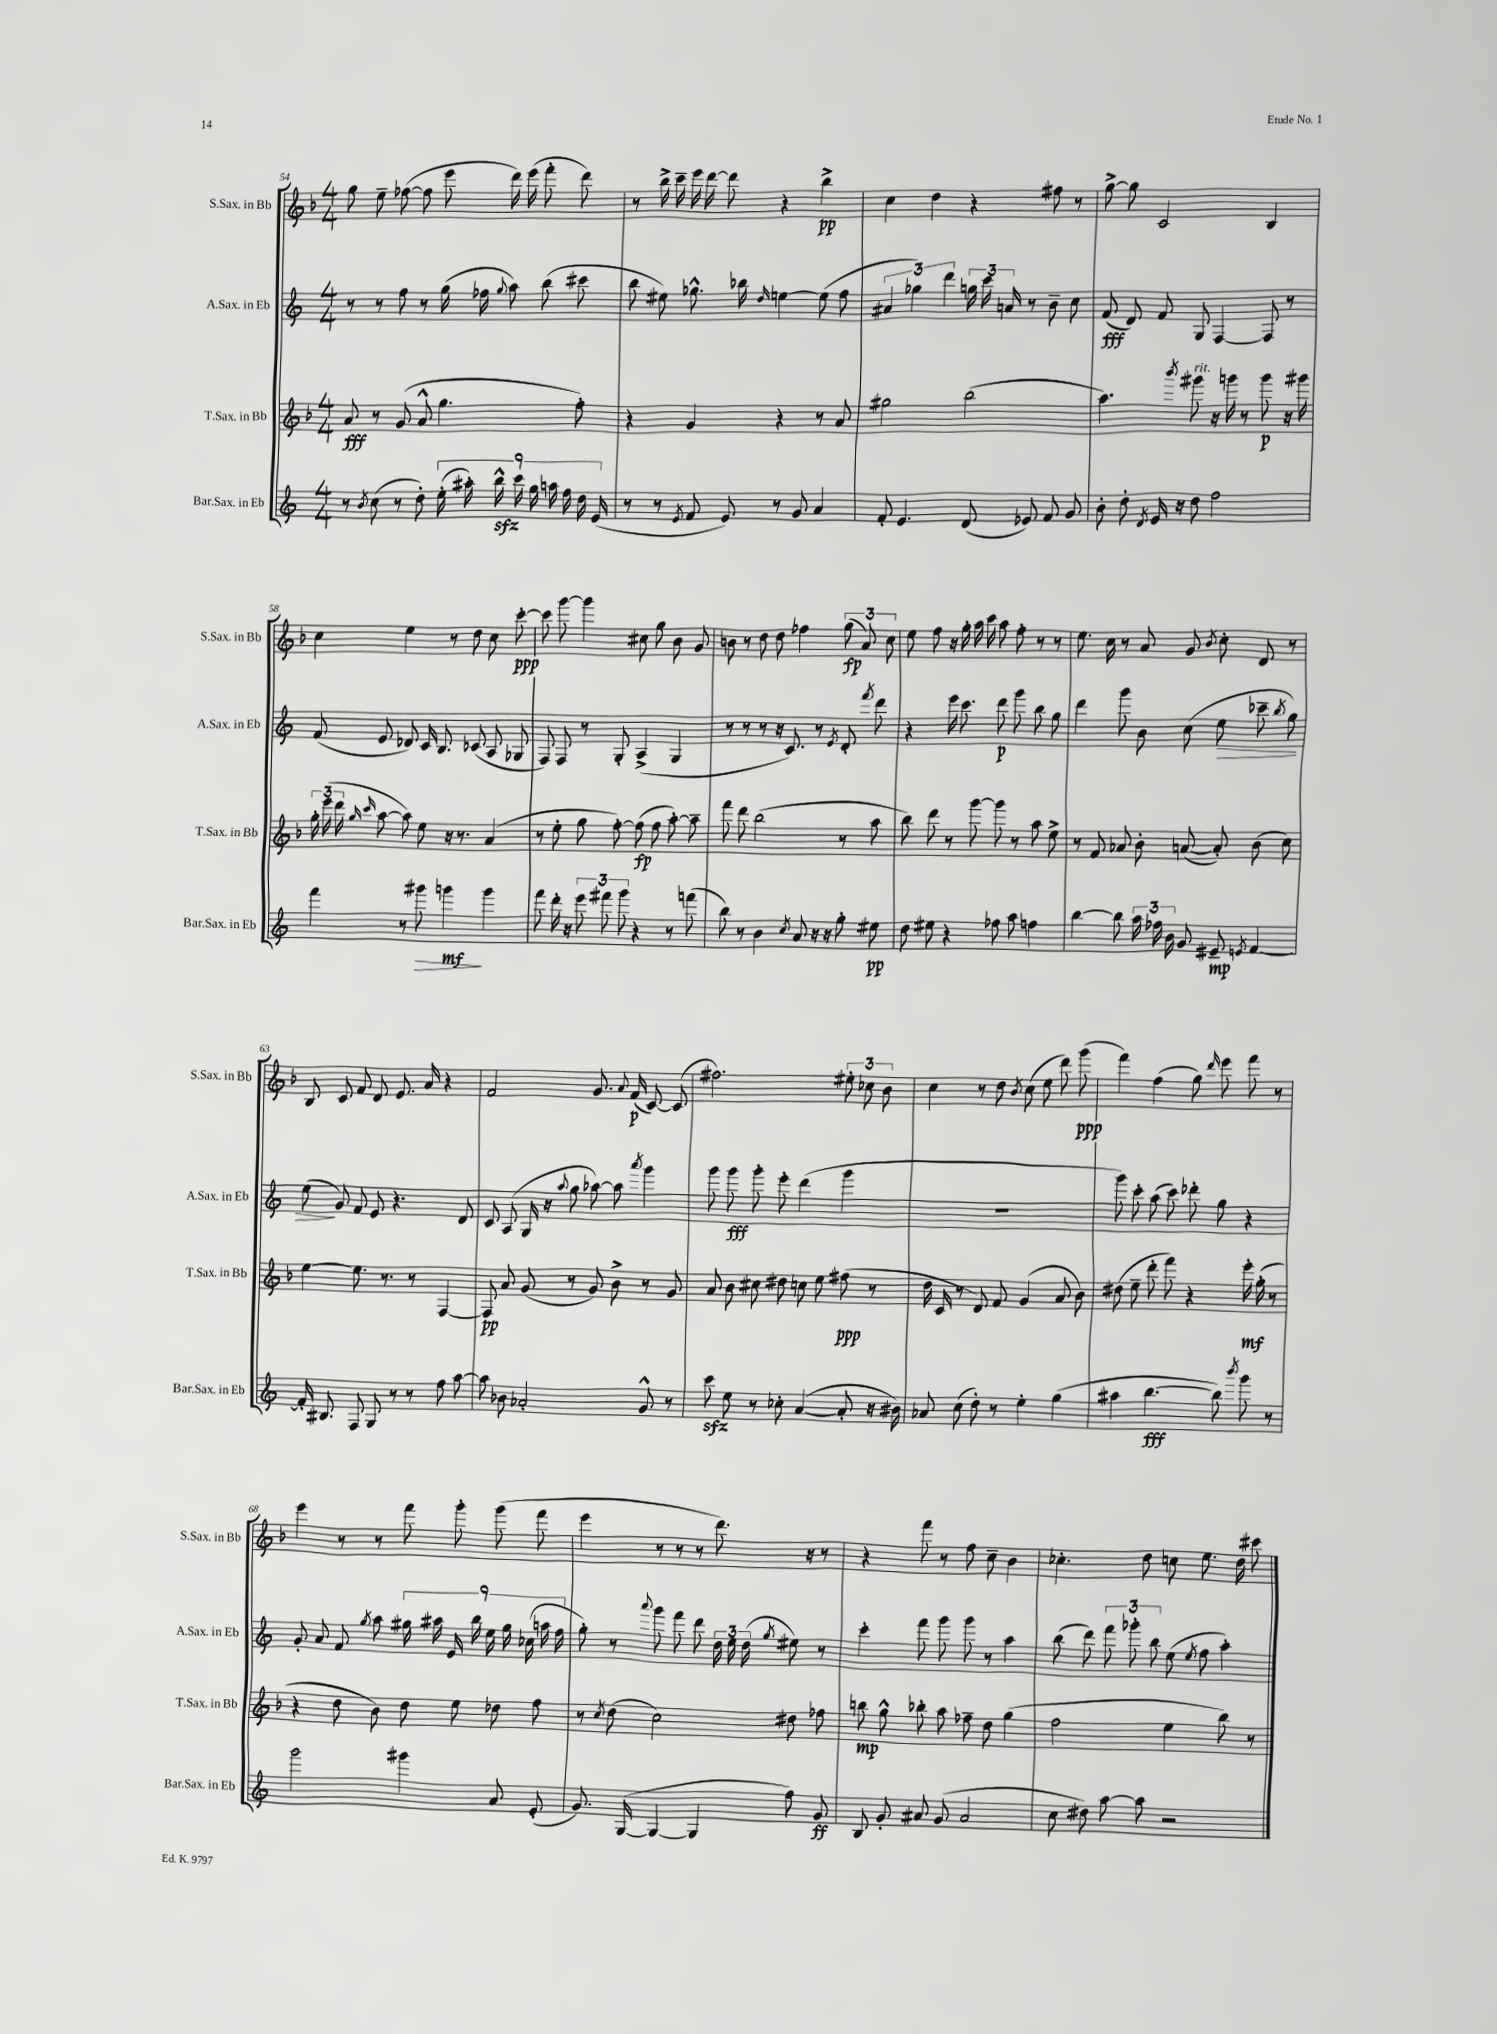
<<
\new StaffGroup <<
\new Staff = "s0" \with { instrumentName = "S.Sax. in Bb" shortInstrumentName = "S.Sax. in Bb" } {
    \clef treble \key f \major \numericTimeSignature \time 4/4
    \autoBeamOff g''8 e''8-- fes''8~( fes''8 e'''8 d'''16) e'''16( f'''8-. d'''8) |
    r8 bes''16-> c'''16-- e'''16 d'''16~ d'''8 r4 bes''4->\pp |
    c''4 d''4 r4 fis''8 r8 |
    g''8~-> g''8 c'2 bes4 |
    c''4 e''4 r8 d''8 c''8 c'''8~-.\ppp |
    c'''8 g'''8~ g'''4 cis''8 g''8 bes'8 g'8 |
    b'8 r8 d''8 d''8 fes''4 \tuplet 3/2 { g''8\fp( a'8) c''8 } |
    e''8 f''8 r16 g''16-. a''16 c'''16 a''8 f''8-. r8 r8 |
    e''8. c''16 r8 a'8 g'8 \acciaccatura { bes'8 } c''8-. d'8 r8 |
    bes8 c'8 f'8 d'8 e'8. a'16 r4 |
    f'2 g'8. \appoggiatura { a'8 } f'16\p( c'8~) c'8( |
    fis''2.) \tuplet 3/2 { eis''8-. ces''8 bes'8 } |
    c''4 r8 d''8 \acciaccatura { bes'8 } c''8( e''8 d'''8) g'''8\ppp( |
    f'''4) f''4( g''8) \grace { d'''16 } e'''8 f'''8 r8 |
    e'''4 r8 r8 f'''8 g'''8-. g'''8( f'''8 |
    e'''4 r8 r8 r8 d'''8.) r16 r8 |
    r4 f'''8 r8 f''8 c''8-- bes'4 |
    ces''4.-. d''8 c''8 e''8. d''16 cis'''8 \bar "|." |
}
\new Staff = "s1" \with { instrumentName = "A.Sax. in Eb" shortInstrumentName = "A.Sax. in Eb" } {
    \clef treble \key c \major \numericTimeSignature \time 4/4
    \autoBeamOff r8 r8 f''8 r8 g''16( fes''16 \appoggiatura { g''8 } a''8) b''8( cis'''8 |
    b''8 eis''8) ges''8.-^ bes''16 \grace { d''16 } e''4~ e''8( f''8 |
    \tuplet 3/2 { ais'4 ges''4) d'''4 } \tuplet 3/2 { g''16 c'''16 a'16 } r8 b'8-- c''8 |
    f'8\fff( d'8) f'8 g8 f4~ f8 r8 |
    f'8( e'8 des'8) c'16 b8. ces'8( a8 ges8 |
    f8) f8 r8 g8-. a4->( g4 |
    r8 r8 r8 r16 c'8.) r8 \acciaccatura { e'8 } d'8-. \acciaccatura { f'''8 } d'''8 |
    r4 e'''16 c'''8. d'''8\p g'''8 b''8 g''8 |
    d'''4 g'''8 b'8 c''8( e''8\> ces'''8-- \acciaccatura { b''8 } g''8) |
    e''8\!( g'8) f'8 e'8 r4. d'8 |
    c'8 a8( g16 r16 \appoggiatura { a''8 } g''8 aes''8~) aes''8 \acciaccatura { a'''8 } g'''4 |
    g'''8 g'''8\fff g'''8-. e'''8-. d'''4( g'''4 |
    R1 |
    g'''8) c'''8-. a''8( c'''8) des'''8-. g''8 r4 |
    g'8-. a'8 f'8 \acciaccatura { g''8 } a''8 \tuplet 9/8 { gis''16 ais''16 e'16 b''16 e''16 gis''16 ces''16( a''16 f''16 } |
    g''8-.) r8 \appoggiatura { a'''8 } g'''8 f'''8 d'''8 \tuplet 3/2 { d''16 e''16 d''16( } \acciaccatura { g''8 } eis''8) r8 |
    c'''4-. f'''8 g'''8 g'''8 r8 a''4 |
    b''8( d'''8) \tuplet 3/2 { f'''8 ges'''8-. b''8 } e''8( \acciaccatura { e''8 } f''8 a''4-.) \bar "|." |
}
\new Staff = "s2" \with { instrumentName = "T.Sax. in Bb" shortInstrumentName = "T.Sax. in Bb" } {
    \clef treble \key f \major \numericTimeSignature \time 4/4
    \autoBeamOff a'8\fff r8 g'8( a'8-^ g''4. f''8-.) |
    r4 g'4 r4 r8 a'8 |
    gis''2 bes''2( |
    a''4.) \acciaccatura { bes'''8 } gis'''8^\markup { \italic "rit." } r16 g'''16 r8 g'''8\p r16 gis'''16 |
    \tuplet 3/2 { g''16-. e'''16( d'''16 } \grace { g''16 c'''16 } a''8~ a''8) e''8 r16 r8. a'4( |
    r8 e''8-. g''8 f''8~-.) f''8\fp( f''8 a''8~-.) a''8-- |
    f'''8 d'''8 bes''2( r8 a''8 |
    bes''8) d'''8 r8 g'''8~ g'''8 r8 a''8 e''8-> |
    r8 f'8 aes'8 bes'8-. a'8~( a'8-.) bes'8( c''8) |
    e''4~ e''8. r8. r8 f4~ |
    f8\pp a'8 g'8( r8 g'8) bes'8-> r8 g'8 |
    a'8 bes'8 cis''8 dis''8 c''8 e''8 fis''8\ppp( r8 |
    d''16 c'16 r8 d'8) f'8 g'4( a'8 bes'8) |
    dis''8( e''8-- d'''8-. f'''8) r4 e'''16-.\mf g''16-.( r8 |
    r4 d''8 bes'8) d''8 e''8 des''8 f''8 |
    r8 \acciaccatura { c''8 } d''8( c''2) dis''8 fes''8 |
    b''8\mp g''8-^ bes''8-. a''8 fes''8-- d''8 g''4( |
    f''2 e''4 bes''8) r8 \bar "|." |
}
\new Staff = "s3" \with { instrumentName = "Bar.Sax. in Eb" shortInstrumentName = "Bar.Sax. in Eb" } {
    \clef treble \key c \major \numericTimeSignature \time 4/4
    \autoBeamOff r8 \acciaccatura { b'8 } c''8( r8 d''8-.) \tuplet 9/8 { e''16-.( ais''16-.) b''16-^\sfz c'''16 g''16 a''16 f''16 d''16 e'16( } |
    r8 r8 \acciaccatura { e'8 } f'8 e'8) r8 g'8 a'4 |
    f'8-. e'4. d'8( ees'8) f'8 g'8 |
    b'8-. d''8-. \acciaccatura { d'8 } e'16 r16 d''8 f''2 |
    f'''4 r8 gis'''8\> g'''4\mf\! g'''4 |
    f'''8 d'''16-. r16 \tuplet 3/2 { e'''8 fis'''8 g'''8 } r4 r8 f'''8( |
    b''8) r8 b'4 \acciaccatura { c''8 } a'8 r16 r16 g''8-. eis''8\pp |
    d''8 eis''8 r4 fes''8 a''8 f''4 |
    b''4~ b''8 \tuplet 3/2 { a''16 fes''16 b'16 } g'8 eis'8--\mp \acciaccatura { e'8 } f'4~ |
    f'16-. bis8. f8 g8 r8 r8 f''8 a''8~ |
    a''8 bes'8 aes'2-. g'8-^ r8 |
    c'''8\sfz e''8 r8 ces''8-. a'4~( a'8-. r16 bis'16) |
    aes'8 c''8( d''8-.) r8 e''4-. g''4( |
    ais''4 b''4.~\fff b''8) \acciaccatura { b'''8 } g'''8 r8 |
    g'''2 gis'''4 a'8 e'8-.( |
    g'8.) g16~( g4~ g4 f''8) g'8\ff |
    b8 g'8-. ais'8 g'8( ais'2 |
    c''8 dis''8) a''8~ a''8 r2 \bar "|." |
}
>>
>>
\layout { \context { \Score currentBarNumber = #54 } }
